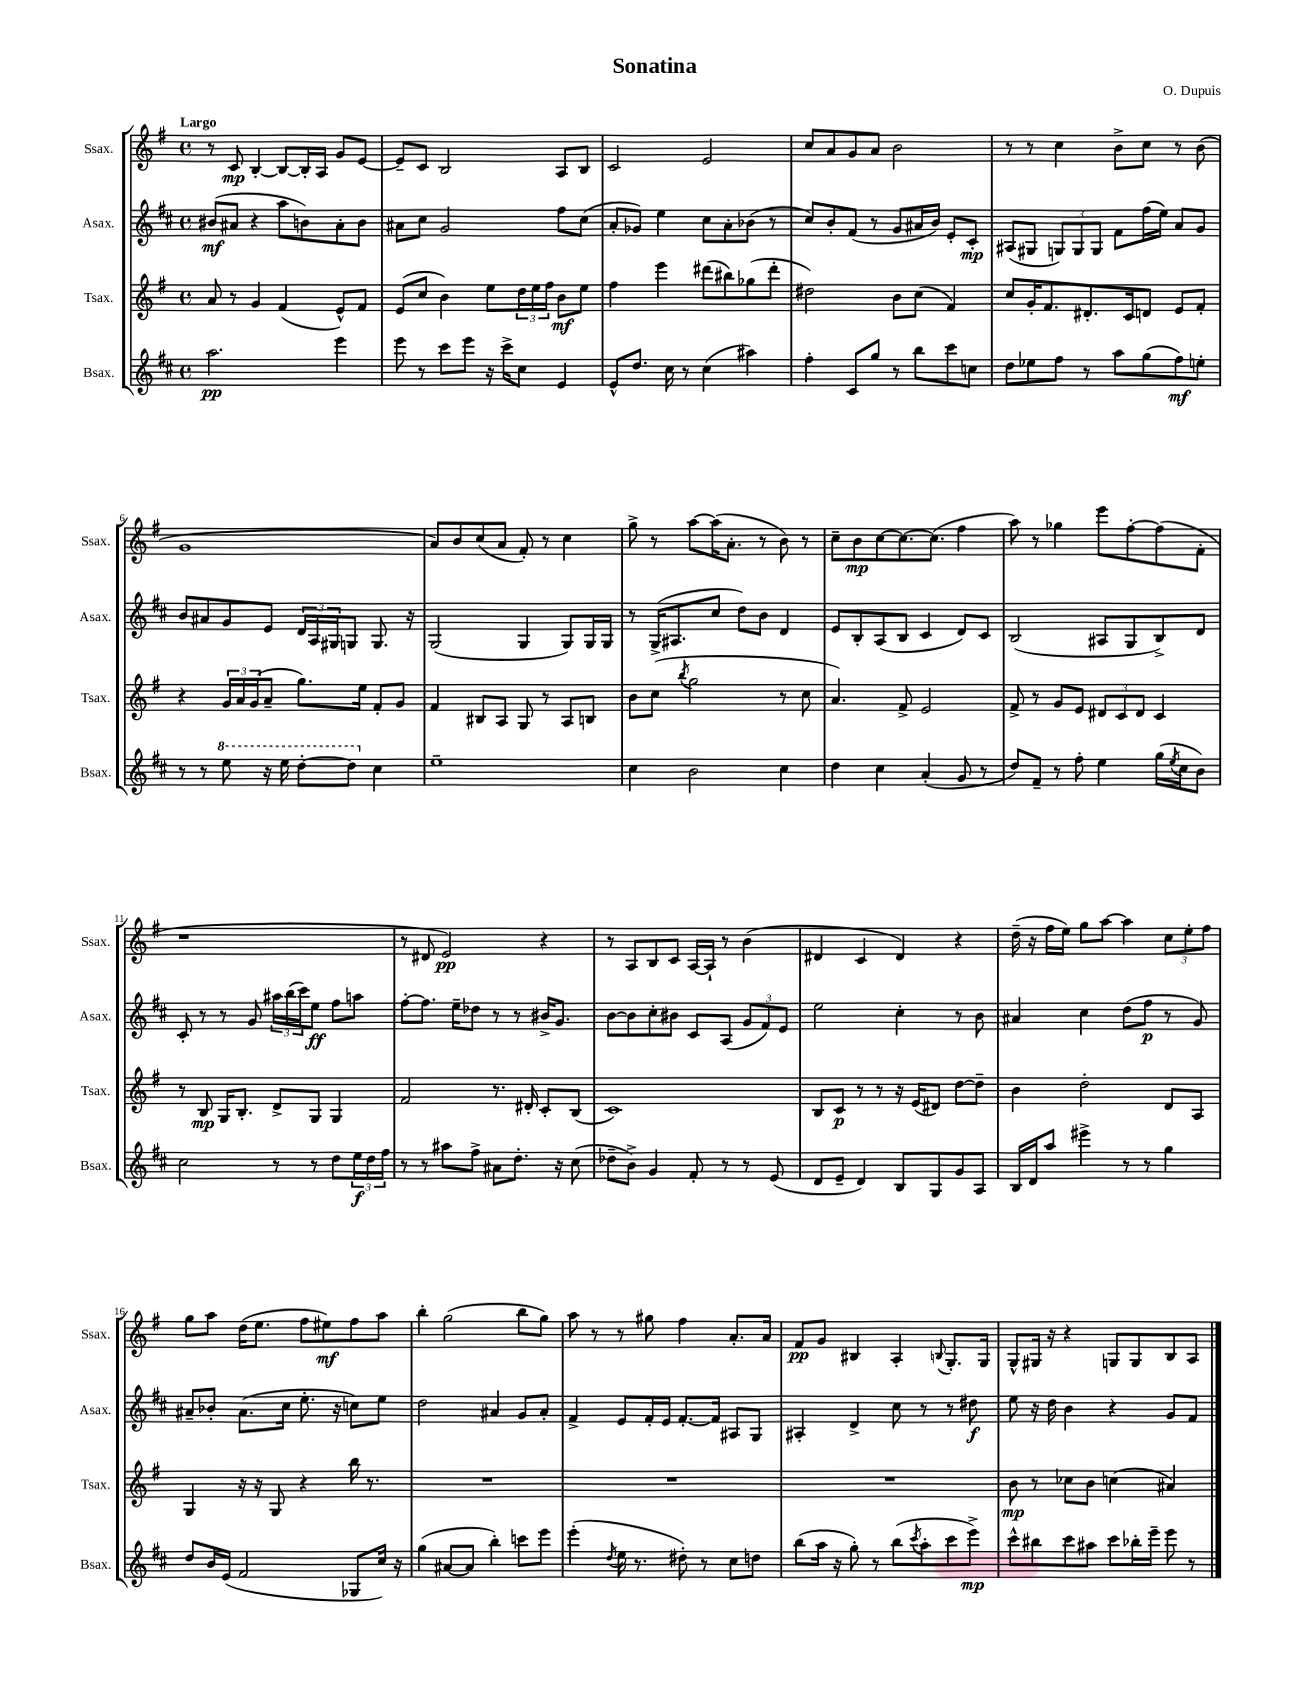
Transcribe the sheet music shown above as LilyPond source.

\header { title = "Sonatina" composer = "O. Dupuis" }
<<
\new StaffGroup <<
\new Staff = "s0" \with { instrumentName = "Ssax." shortInstrumentName = "Ssax." } {
    \clef treble \key g \major \defaultTimeSignature \time 4/4 \tempo "Largo"
    r8 c'8\mp b4~-. b8~ b16-. a16 g'8 e'8~ |
    e'8-- c'8 b2 a8 b8 |
    c'2 e'2 |
    c''8 a'8 g'8 a'8 b'2 |
    r8 r8 c''4 b'8-> c''8 r8 b'8( |
    g'1 |
    a'8) b'8 c''8( a'8 fis'8-.) r8 c''4 |
    g''8-> r8 a''8~ a''16( a'8.-. r8 b'8) r8 |
    c''8-- b'8\mp c''8~ c''8.~ c''8.( fis''4 |
    a''8) r8 ges''4 e'''8 fis''8~-. fis''8( fis'8-. |
    r1 |
    r8 dis'8 e'2\pp) r4 |
    r8 a8 b8 c'8 a16~ a16-! r8 b'4( |
    dis'4 c'4 dis'4) r4 |
    d''16--( r16 fis''16 e''16) g''8 a''8~ a''4 \tuplet 3/2 { c''8 e''8-. fis''8 } |
    g''8 a''8 d''16( e''8. fis''8 eis''8\mf) fis''8 a''8 |
    b''4-. g''2( b''8 g''8) |
    a''8 r8 r8 gis''8 fis''4 a'8.-. a'16 |
    fis'8\pp g'8 bis4 a4-. \appoggiatura { b8 } g8.-. g16 |
    g8-^ gis16 r16 r4 g8 g8 b8 a8 \bar "|." |
}
\new Staff = "s1" \with { instrumentName = "Asax." shortInstrumentName = "Asax." } {
    \clef treble \key d \major \defaultTimeSignature \time 4/4
    bis'8\mf( ais'8 r4 a''8 b'8) ais'8-. b'8 |
    ais'8 cis''8 g'2 fis''8 cis''8( |
    a'8-. ges'8) e''4 cis''8 a'8-. bes'8( r8 |
    cis''8) b'8-. fis'8( r8 g'8 ais'16 b'16) e'8-. cis'8-.\mp |
    ais8( gis8 \tuplet 3/2 { g8) g8 g8 } fis'8 fis''16( e''16) a'8 g'8 |
    b'8 ais'8 g'8 e'8 \tuplet 3/2 { d'16 a16 gis16 } g8 g8. r16 |
    g2( g4 g8) g16 g16 |
    r8 g16->( ais8. cis''8 d''8) b'8 d'4 |
    e'8 b8-. a8( b8 cis'4 d'8) cis'8 |
    b2( ais8 g8 b8->) d'8 |
    cis'8-. r8 r8 g'8 \tuplet 3/2 { ais''16 b''16( cis'''16) } e''8\ff fis''8 a''8 |
    fis''8~-. fis''8. e''16-- des''8 r8 r8 bis'16-> g'8. |
    b'8~ b'8 cis''8-. bis'8 cis'8 a8( \tuplet 3/2 { g'8 fis'8) e'8 } |
    e''2 cis''4-. r8 b'8 |
    ais'4 cis''4 d''8( fis''8\p r8 g'8) |
    ais'8-- bes'8-. ais'8.( cis''16 e''8.-. r16 c''8) e''8 |
    d''2 ais'4 g'8 ais'8-. |
    fis'4-> e'8 fis'16-. e'16 fis'8.~-. fis'16 ais8 g8 |
    ais4-. d'4-> cis''8 r8 r8 dis''8\f |
    e''8 r16 d''16 b'4 r4 g'8 fis'8 \bar "|." |
}
\new Staff = "s2" \with { instrumentName = "Tsax." shortInstrumentName = "Tsax." } {
    \clef treble \key g \major \defaultTimeSignature \time 4/4
    a'8 r8 g'4 fis'4( e'8-^) fis'8 |
    e'8( c''8 b'4) e''8 \tuplet 3/2 { d''16 e''16 fis''16 } b'8\mf e''8 |
    fis''4 e'''4 dis'''8( bis''8) ges''8( dis'''8-. |
    dis''2) b'8 c''8( fis'4) |
    c''8 g'16-. fis'8. dis'8.-. c'16 d'8 e'8 fis'8-. |
    r4 \tuplet 3/2 { g'16 a'16 g'16( } a'8-- g''8.) e''16 fis'8-. g'8 |
    fis'4 bis8 a8 g8 r8 a8 b8 |
    b'8 c''8( \acciaccatura { b''8 } g''2 r8 c''8 |
    a'4.) fis'8-> e'2 |
    fis'8-> r8 g'8 e'8 \tuplet 3/2 { dis'8 c'8 dis'8 } c'4 |
    r8 b8\mp g16 b8.-. d'8-> g8 g4 |
    fis'2 r8. dis'16-. c'8-. b8( |
    c'1) |
    b8 c'8\p r8 r8 r16 e'16( dis'8) d''8~ d''8-- |
    b'4 d''2-. d'8 a8 |
    g4 r16 r16 g8 r4 b''16 r8. |
    R1 |
    R1 |
    R1 |
    b'8\mp r8 ces''8 b'8 c''4( ais'4) \bar "|." |
}
\new Staff = "s3" \with { instrumentName = "Bsax." shortInstrumentName = "Bsax." } {
    \clef treble \key d \major \defaultTimeSignature \time 4/4
    a''2.\pp e'''4 |
    e'''8 r8 cis'''8 e'''8 r16 cis'''16-> cis''8 e'4 |
    e'8-^ d''8. cis''16 r8 cis''4( ais''4) |
    fis''4-. cis'8 g''8 r8 b''8 cis'''8 c''8 |
    d''8 ees''8 fis''8 r8 a''8 g''8( fis''8\mf) e''8-. |
    r8 r8 \ottava #1 e'''8 r16 e'''16 d'''8~-. d'''8 \ottava #0 cis''4 |
    e''1-- |
    cis''4 b'2 cis''4 |
    d''4 cis''4 a'4-.( g'8 r8 |
    d''8) fis'8-- r8 fis''8-. e''4 g''16( \acciaccatura { e''8 } cis''16 b'8) |
    cis''2 r8 r8 d''8 \tuplet 3/2 { e''16\f d''16 fis''16 } |
    r8 r8 ais''8 fis''8-> ais'8 d''8.-. r16 cis''8( |
    des''8-- b'8->) g'4 fis'8-. r8 r8 e'8( |
    d'8 e'8-- d'4) b8 g8 g'8 a8 |
    b16 d'16 a''8 eis'''4-> r8 r8 g''4 |
    d''8 b'16 e'16( fis'2 ges8 cis''16) r16 |
    g''4( ais'8~ ais'8 b''4-.) c'''8 e'''8 |
    e'''4-.( \acciaccatura { d''8 } e''16 r8. dis''8-.) r8 cis''8 d''8 |
    b''8( a''16 r16 g''8-.) r8 b''8( \acciaccatura { cis'''8 } a''8-. cis'''8 e'''8->\mp) |
    cis'''8-^ bis''8 cis'''8 ais''8 cis'''8 bes''16-. e'''16-- e'''8 r8 \bar "|." |
}
>>
>>
